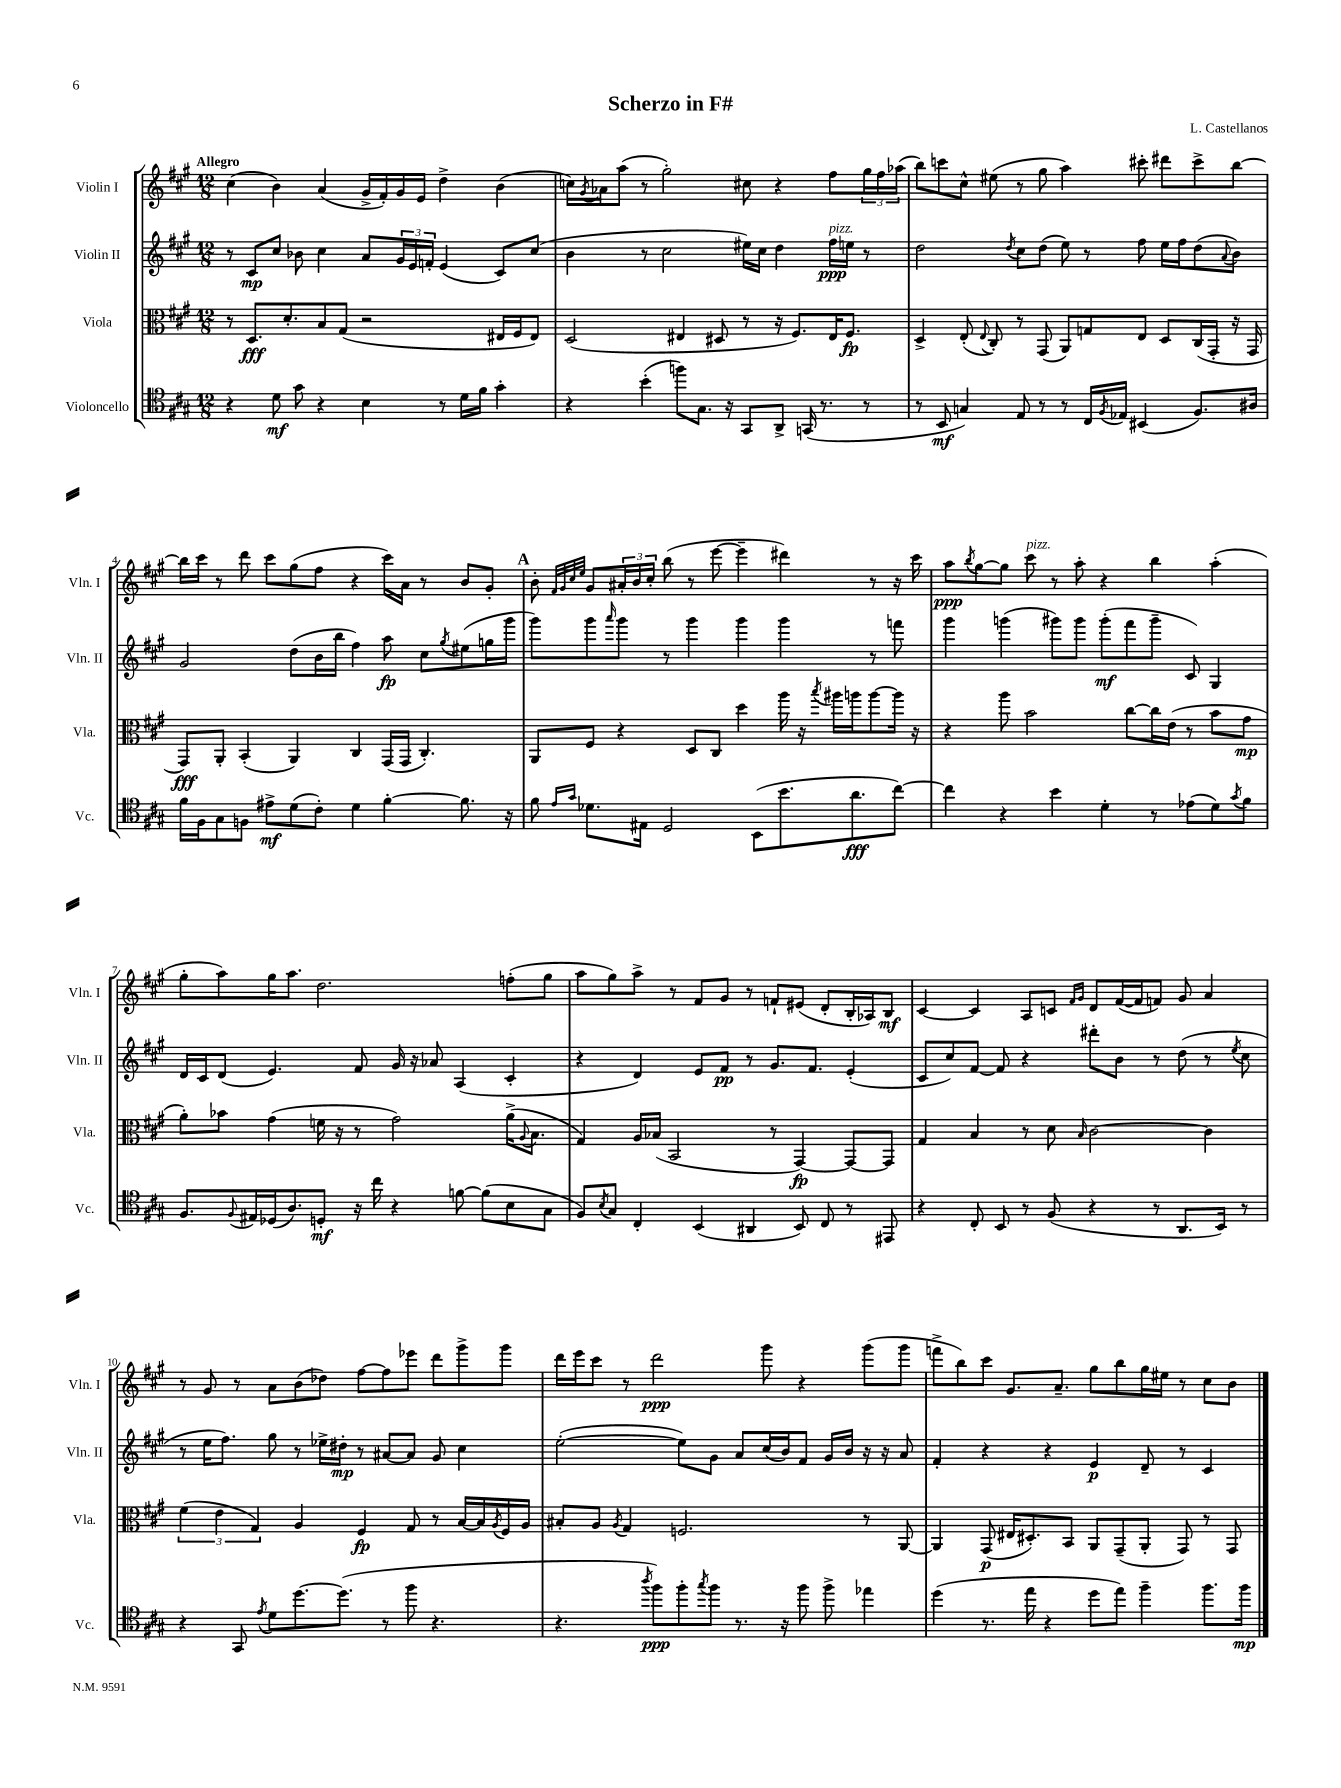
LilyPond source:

\header { title = "Scherzo in F#" composer = "L. Castellanos" }
<<
\new StaffGroup <<
\new Staff = "s0" \with { instrumentName = "Violin I" shortInstrumentName = "Vln. I" } {
    \clef treble \key a \major \numericTimeSignature \time 12/8 \tempo "Allegro"
    cis''4( b'4) a'4( gis'16-> fis'16-.) gis'16 e'16 d''4-> b'4( |
    c''16) \acciaccatura { gis'8 } aes'16 a''8( r8 gis''2-.) cis''8 r4 fis''8 \tuplet 3/2 { gis''16 fis''16 aes''16( } |
    b''8) c'''8 cis''8-^ eis''8( r8 gis''8 a''4) cis'''8-. dis'''8 cis'''8-> b''8~ |
    b''16 cis'''16 r8 d'''8 cis'''8 gis''8( fis''8 r4 cis'''16) a'16 r8 b'8 gis'8-. |
    \mark \markup { \bold "A" } b'8-. \grace { fis'32 gis'32 cis''32 e''32 } gis'8 \tuplet 3/2 { ais'16-. b'16 cis''16-. } b''8( r8 e'''8~ e'''4-- dis'''4) r8 r16 cis'''16 |
    a''8\ppp \acciaccatura { b''8 } gis''8~ gis''8 cis'''8^\markup { \italic "pizz." } r8 a''8-. r4 b''4 a''4-.( |
    gis''8-. a''8) gis''16 a''8. d''2. f''8-.( gis''8 |
    a''8 gis''8) a''8-> r8 fis'8 gis'8 r8 f'8-! eis'8( d'8-. b16-. aes16) b8\mf |
    cis'4~ cis'4 a8 c'8 \grace { fis'16 gis'16 } d'8 fis'16~( fis'16 f'8) gis'8 a'4 |
    r8 gis'8 r8 a'8 b'8( des''8) fis''8~ fis''8 ees'''8 d'''8 gis'''8-> gis'''8 |
    d'''16 e'''16 cis'''8 r8 d'''2\ppp gis'''8 r4 gis'''8( gis'''8 |
    f'''8-> b''8) cis'''8 gis'8. a'8.-- gis''8 b''8 gis''16 eis''16 r8 cis''8 b'8 \bar "|." |
}
\new Staff = "s1" \with { instrumentName = "Violin II" shortInstrumentName = "Vln. II" } {
    \clef treble \key a \major \numericTimeSignature \time 12/8
    r8 cis'8\mp cis''8 bes'8 cis''4 a'8 \tuplet 3/2 { gis'16 e'16 f'16-. } e'4( cis'8) cis''8( |
    b'4 r8 cis''2 eis''16) cis''16 d''4 fis''16\ppp^\markup { \italic "pizz." } e''16 r8 |
    d''2 \acciaccatura { d''8 } cis''8 d''8( e''8) r8 fis''8 e''16 fis''16 d''8( \appoggiatura { a'8 } b'8) |
    gis'2 d''8( b'16 b''16 fis''4) a''8\fp cis''8 \acciaccatura { gis''8 } eis''8( g''16 gis'''16 |
    \mark \markup { \bold "A" } gis'''8) gis'''8 \grace { a'''16 } gis'''8 r8 gis'''4 gis'''4 gis'''4 r8 f'''8 |
    gis'''4 g'''4( gis'''8) gis'''8 gis'''8-.\mf( fis'''8 gis'''8-- cis'8) gis4 |
    d'16 cis'16 d'8( e'4.) fis'8 gis'16 r16 aes'8 a4( cis'4-. |
    r4 d'4) e'8 fis'8\pp r8 gis'8. fis'8. e'4-.( |
    cis'8 cis''8) fis'8~ fis'8 r4 dis'''8-. b'8 r8 d''8( r8 \acciaccatura { e''8 } cis''8 |
    r8 e''16 fis''8.) gis''8 r8 ees''16-> dis''16-.\mp r8 ais'8~ ais'8 gis'8 cis''4 |
    e''2~-.( e''8) gis'8 a'8 cis''16( b'16) fis'8 gis'16 b'16 r16 r16 a'8 |
    fis'4-. r4 r4 e'4\p d'8-- r8 cis'4 \bar "|." |
}
\new Staff = "s2" \with { instrumentName = "Viola" shortInstrumentName = "Vla." } {
    \clef alto \key a \major \numericTimeSignature \time 12/8
    r8 d8.\fff d'8.-. b8 gis8( r2 eis16 fis16 eis8) |
    d2( eis4 dis8 r8 r16 fis8.) eis16 fis8.\fp |
    d4-> e8-.( \appoggiatura { e8 } cis8-.) r8 gis,8( a,8) g8 e8 d8 cis16( gis,16-. r16 gis,16 |
    gis,8\fff) a,8-. b,4-.( a,4) cis4 gis,16( gis,16 cis4.-.) |
    \mark \markup { \bold "A" } a,8 fis8 r4 d8 cis8 d''4 a''16 r16 \acciaccatura { b''8 } ais''16 a''16 a''8~ a''16 r16 |
    r4 a''8 b'2 cis''8~ cis''16 e'16( r8 b'8 gis'8\mp |
    a'8-.) bes'8 gis'4( f'16 r16 r8 gis'2) a'16->( \appoggiatura { a8 } b8. |
    gis4) a16 bes16( b,2 r8 gis,4~\fp) gis,8~ gis,8 |
    gis4 b4 r8 d'8 \grace { b16 } cis'2~ cis'4 |
    \tuplet 3/2 { fis'4( e'4 gis4) } a4 fis4\fp gis8 r8 b16~ b16 \acciaccatura { a8 } fis16 a16 |
    bis8-. a8 \acciaccatura { a8 } gis4 f2. r8 a,8~ |
    a,4 gis,8\p( eis16 dis8.-.) b,8 a,8 gis,8--( a,8-. gis,8) r8 gis,8 \bar "|." |
}
\new Staff = "s3" \with { instrumentName = "Violoncello" shortInstrumentName = "Vc." } {
    \clef tenor \key a \major \numericTimeSignature \time 12/8
    r4 d'8\mf gis'8 r4 b4 r8 d'16 fis'16 gis'4-. |
    r4 b'4-.( f''8) gis8. r16 gis,8 a,8-> g,16( r8. r8 |
    r8 b,8\mf g4) e8 r8 r8 cis16 \acciaccatura { fis8 } ees16 bis,4( fis8.) ais16 |
    fis'16 fis16 gis8 f8 eis'8->\mf d'8( cis'8-.) d'4 fis'4~-. fis'8. r16 |
    \mark \markup { \bold "A" } fis'8 \grace { e'16 gis'16 } des'8. eis16 d2 b,8( b'8. a'8.\fff cis''8~) |
    cis''4 r4 b'4 d'4-. r8 ees'8( d'8) \acciaccatura { gis'8 } fis'8 |
    fis8. \appoggiatura { fis8 } eis16 des16( a8.) d8-.\mf r16 cis''16 r4 f'8~ f'8( b8 gis8 |
    fis8) \acciaccatura { b8 } gis8 cis4-. b,4( ais,4 b,8) cis8 r8 eis,8 |
    r4 cis8-. b,8 r8 fis8( r4 r8 a,8. b,16) r8 |
    r4 gis,8 \acciaccatura { e'8 } d'8 d''8.~ d''8.( r8 fis''8 r4. |
    r4. \acciaccatura { a''8 } fis''8\ppp) fis''8-. \acciaccatura { gis''8 } fis''8 r8. r16 fis''8 fis''8-> ees''4 |
    d''4( r8. e''16 r4 d''8 e''8) fis''4-- fis''8. fis''16\mp \bar "|." |
}
>>
>>
